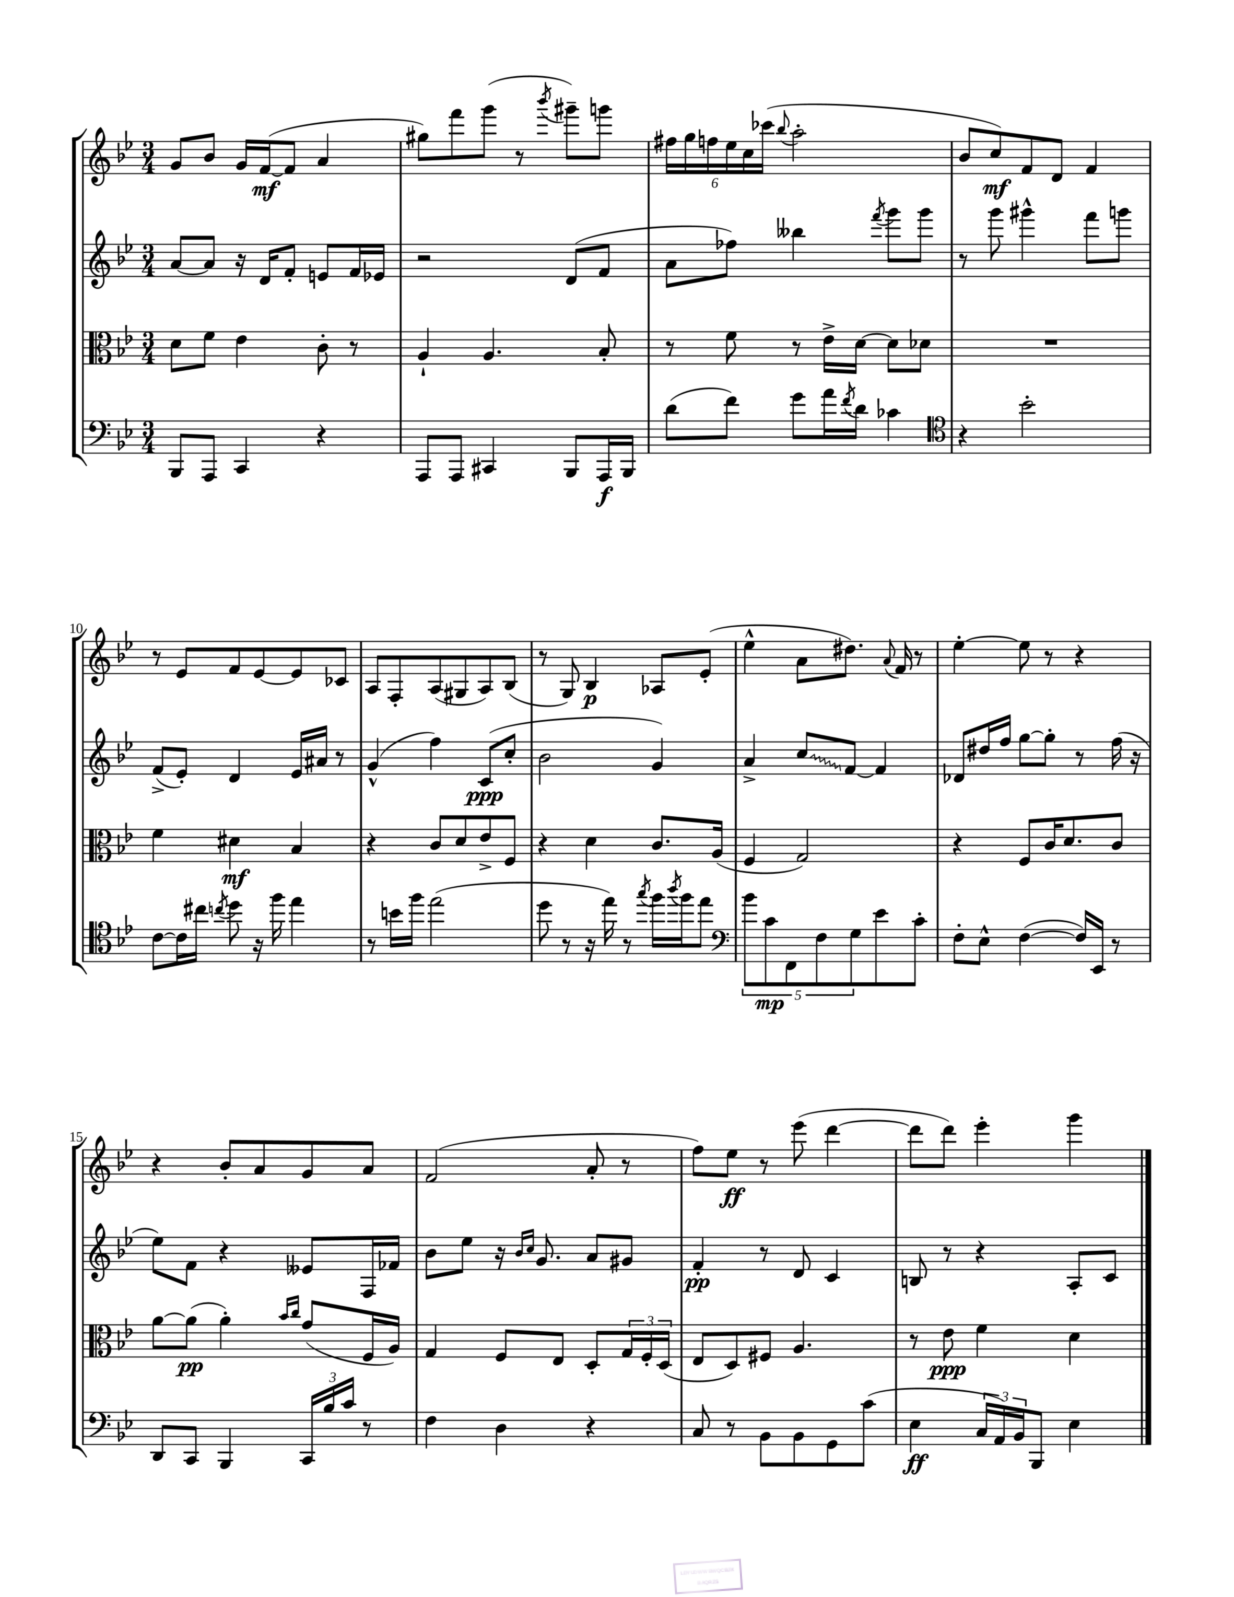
<<
\new StaffGroup <<
\new Staff = "s0" {
    \clef treble \key bes \major \numericTimeSignature \time 3/4
    g'8 bes'8 g'16 f'16~\mf( f'8 a'4 |
    gis''8) f'''8 g'''8( r8 \acciaccatura { bes'''8 } gis'''8--) g'''8 |
    \tuplet 6/4 { fis''16 g''16 f''16 ees''16 c''16 ces'''16( } \appoggiatura { bes''8 } a''2-. |
    bes'8 c''8\mf) f'8 d'8 f'4 |
    r8 ees'8 f'8 ees'8~ ees'8 ces'8 |
    a8 f8-. a8( gis8 a8) bes8( |
    r8 g8) bes4\p aes8 ees'8-.( |
    ees''4-^ a'8 dis''8.) \appoggiatura { a'8 } f'16 r8 |
    ees''4~-. ees''8 r8 r4 |
    r4 bes'8-. a'8 g'8 a'8 |
    f'2( a'8-. r8 |
    f''8) ees''8\ff r8 ees'''8( d'''4~ |
    d'''8 d'''8) ees'''4-. g'''4 \bar "|." |
}
\new Staff = "s1" {
    \clef treble \key bes \major \numericTimeSignature \time 3/4
    a'8~ a'8 r16 d'16 f'8-. e'8 f'16 ees'16 |
    r2 d'8( f'8 |
    a'8 fes''8) beses''4 \acciaccatura { f'''8 } g'''8 g'''8 |
    r8 g'''8 gis'''4-^ f'''8 g'''8 |
    f'8->( ees'8-.) d'4 ees'16 ais'16 r8 |
    g'4-^( f''4) c'8\ppp( c''8-. |
    bes'2 g'4) |
    a'4-> \once \override Glissando.style = #'zigzag c''8\glissando f'8~ f'4 |
    des'8 dis''16 f''16 g''8~ g''8-. r8 f''16( r16 |
    ees''8) f'8 r4 eeses'8 f16 fes'16 |
    bes'8 ees''8 r16 \grace { bes'16 c''16 } g'8. a'8 gis'8 |
    f'4-.\pp r8 d'8 c'4 |
    b8 r8 r4 a8-. c'8 \bar "|." |
}
\new Staff = "s2" {
    \clef alto \key bes \major \numericTimeSignature \time 3/4
    d'8 f'8 ees'4 c'8-. r8 |
    a4-! a4. bes8-. |
    r8 f'8 r8 ees'16-> d'16~ d'8 des'8 |
    R2. |
    f'4 dis'4\mf bes4 |
    r4 c'8 d'8 ees'8-> f8 |
    r4 d'4 c'8. a16( |
    f4 g2) |
    r4 f8 c'16 d'8. c'8 |
    a'8~ a'8\pp( a'4-.) \grace { bes'16 c''16 } g'8( f16 a16) |
    g4 f8 ees8 d8-. \tuplet 3/2 { g16 f16-. d16( } |
    ees8 d8) fis8 a4. |
    r8 ees'8\ppp f'4 d'4 \bar "|." |
}
\new Staff = "s3" {
    \clef bass \key bes \major \numericTimeSignature \time 3/4
    bes,,8 a,,8 c,4 r4 |
    a,,8 a,,8 cis,4 bes,,8 a,,16\f bes,,16 |
    d'8( f'8) g'8 a'16 \acciaccatura { f'8 } d'16 ces'4 |
    \clef tenor r4 bes'2-. |
    c'8~ c'16 cis''16 \acciaccatura { c''8 } d''8 r16 f''16 ees''4 |
    r8 b'16 f''16 ees''2( |
    d''8 r8 r16 ees''16) r8 \acciaccatura { g''8 } f''16 \acciaccatura { a''8 } f''16 ees''8 |
    \clef bass \tuplet 5/4 { bes'8 c'8\mp f,8 f8 g8 } ees'8 c'8-. |
    f8-. ees8-^ f4~( f16) ees,16 r8 |
    d,8 c,8 bes,,4 \tuplet 3/2 { c,16 bes16 c'16 } r8 |
    f4 d4 r4 |
    c8 r8 bes,8 bes,8 g,8 c'8( |
    ees4\ff \tuplet 3/2 { c16 a,16) bes,16 } bes,,8 ees4 \bar "|." |
}
>>
>>
\layout { \context { \Score currentBarNumber = #6 \override BarNumber.break-visibility = ##(#f #t #t) barNumberVisibility = #(every-nth-bar-number-visible 5) } }
